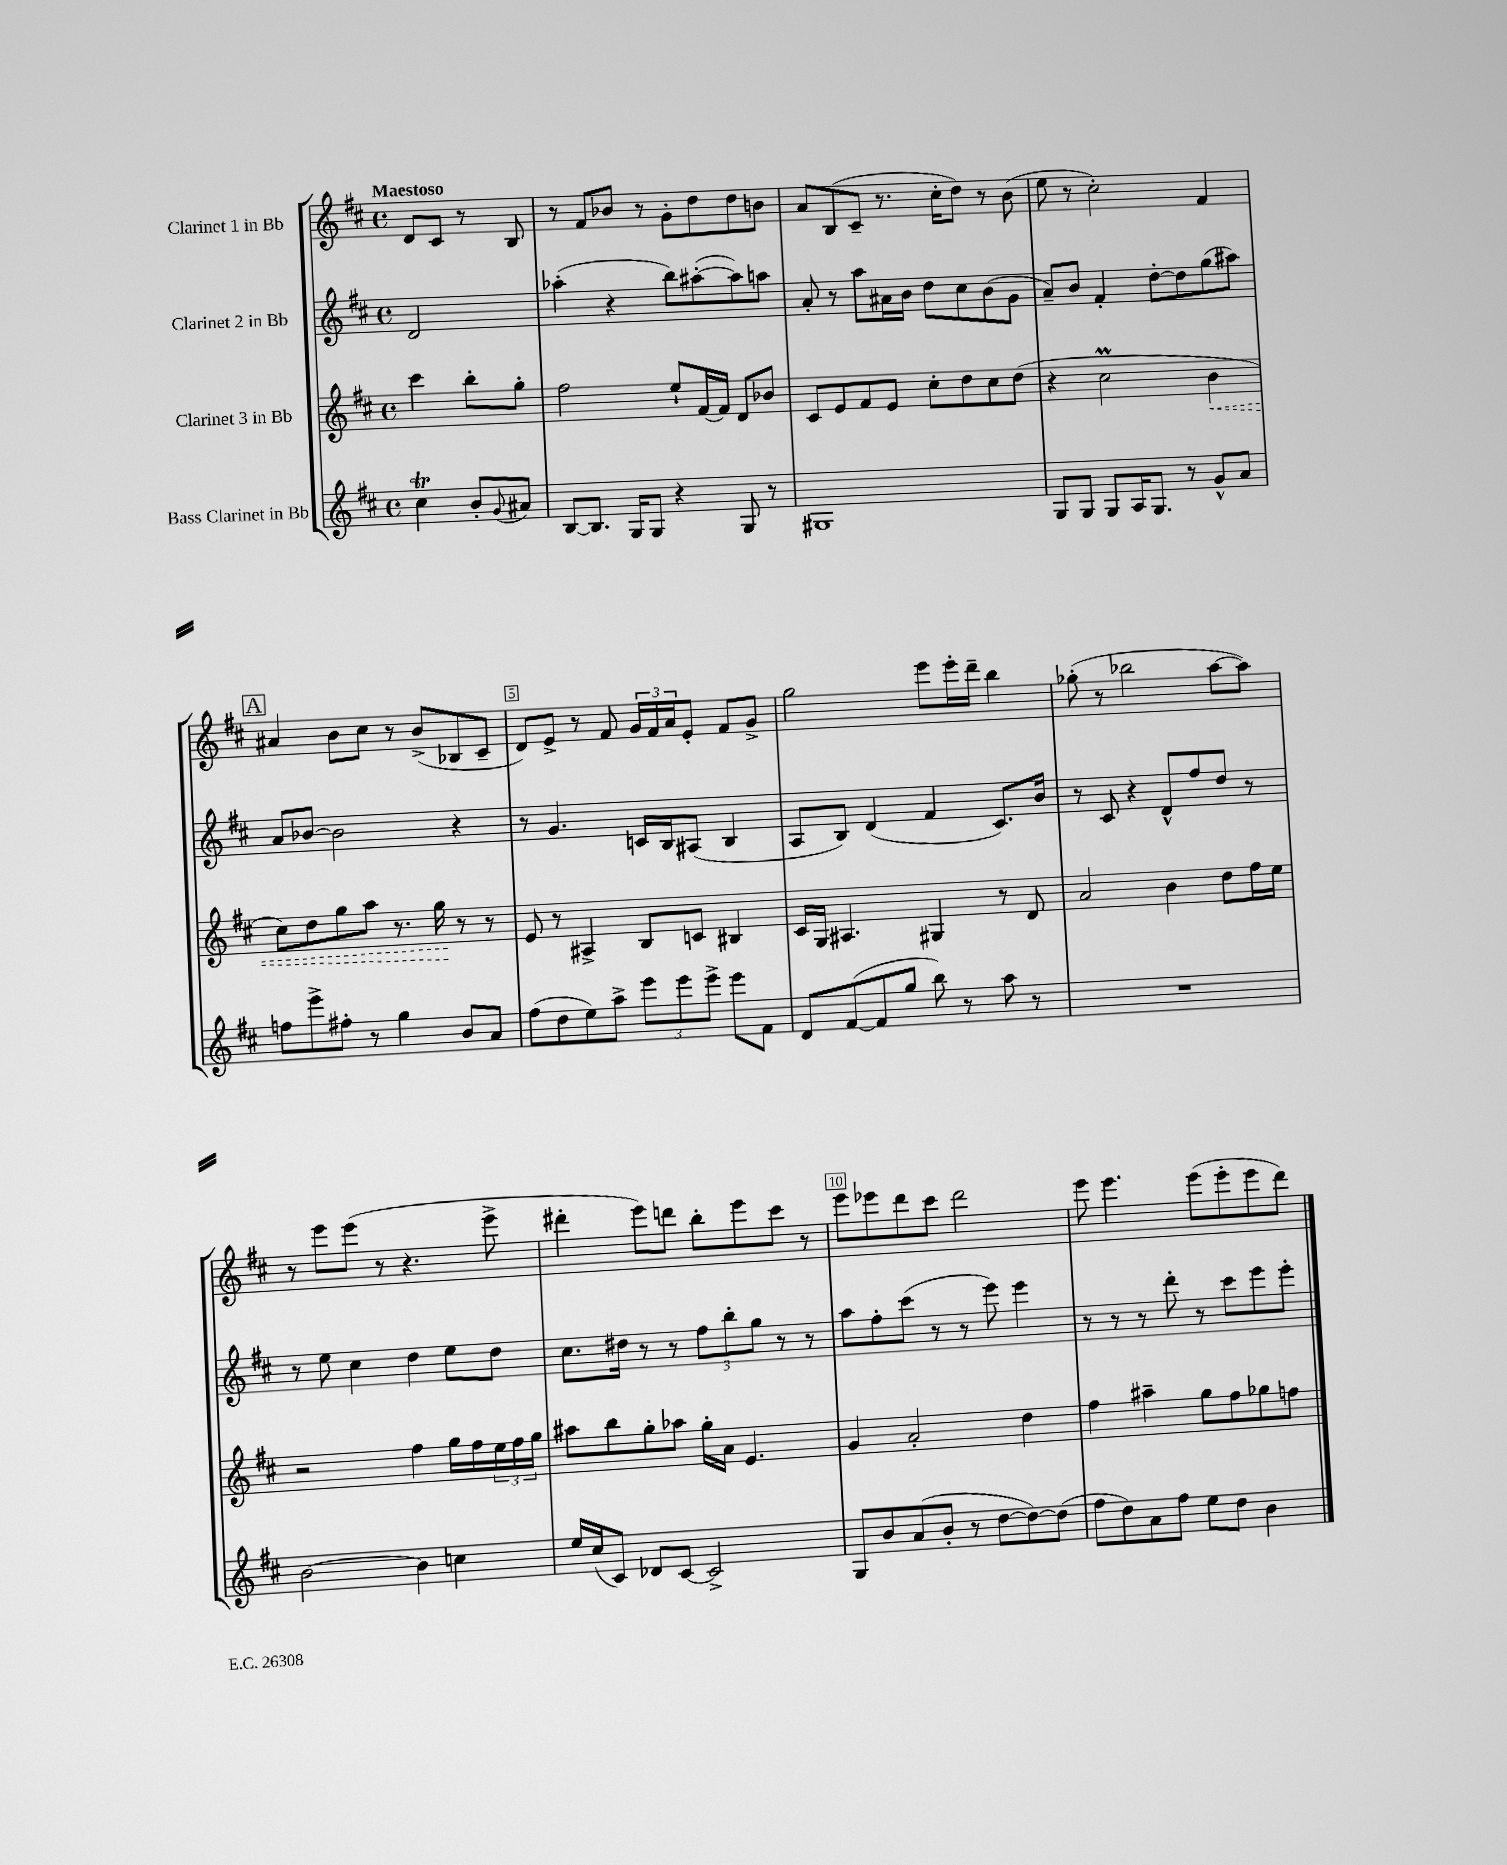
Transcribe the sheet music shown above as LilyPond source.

<<
\new StaffGroup <<
\new Staff = "s0" \with { instrumentName = "Clarinet 1 in Bb" } {
    \clef treble \key d \major \defaultTimeSignature \time 4/4 \partial 2 \tempo "Maestoso"
    d'8 cis'8 r8 b8 |
    r8 fis'8 bes'8 r8 g'8-. d''8 d''8 b'8 |
    a'8 b8( cis'8-- r8. cis''16-. d''8) r8 b'8( |
    e''8 r8 cis''2-.) fis'4 |
    \mark \markup { \box "A" } ais'4 b'8 cis''8 r8 b'8->( bes8 cis'8-- |
    d'8) e'8-> r8 fis'8 \tuplet 3/2 { g'16 fis'16 a'16 } e'8-. fis'8 g'8-> |
    g''2 e'''8 e'''16-. d'''16-- b''4 |
    ges''8-.( r8 bes''2 a''8~ a''8) |
    r8 e'''8 e'''8( r8 r4. e'''8-> |
    dis'''4-. e'''8) d'''8 b''8-. e'''8 cis'''8 r8 |
    e'''8 ees'''8 d'''8 cis'''8 d'''2 |
    e'''8 e'''4. e'''8( e'''8-. e'''8 d'''8) \bar "|." |
}
\new Staff = "s1" \with { instrumentName = "Clarinet 2 in Bb" } {
    \clef treble \key d \major \defaultTimeSignature \time 4/4 \partial 2
    d'2 |
    aes''4-.( r4 b''8) ais''8~-.( ais''8) a''8 |
    a'8-. r8 a''8 ais'16 b'16 d''8 cis''8 b'8( g'8 |
    a'8--) b'8 fis'4-. d''8~-. d''8 g''8( ais''8) |
    \mark \markup { \box "A" } a'8 bes'8~ bes'2 r4 |
    r8 g'4. c'16 b16 ais8( b4 |
    a8 b8) d'4( fis'4 cis'8.) b'16 |
    r8 cis'8 r4 d'8-^ fis''8 d''8 r8 |
    r8 e''8 cis''4 d''4 e''8 d''8 |
    cis''8. dis''16 r8 r8 \tuplet 3/2 { fis''8 b''8-. g''8 } r8 r8 |
    a''8 fis''8-. cis'''8( r8 r8 e'''8) e'''4 |
    r8 r8 r8 d'''8-. r8 cis'''8 e'''8 e'''8-. \bar "|." |
}
\new Staff = "s2" \with { instrumentName = "Clarinet 3 in Bb" } {
    \clef treble \key d \major \defaultTimeSignature \time 4/4 \partial 2
    cis'''4 b''8-. g''8-. |
    fis''2 e''8-! fis'16~ fis'16 d'8 bes'8 |
    cis'8 e'8 fis'8 e'8 cis''8-. d''8 cis''8 d''8( |
    r4 cis''2\prall \once \override Hairpin.style = #'dashed-line b'4\< |
    \mark \markup { \box "A" } cis''8) d''8 g''8 a''8 r8. g''16\! r8 r8 |
    e'8 r8 ais4-> b8 c'8 bis4 |
    cis'16 g16 ais4. gis4 r8 d'8 |
    a'2 b'4 d''8 fis''16 e''16 |
    r2 fis''4 g''16 fis''16 \tuplet 3/2 { e''16 fis''16 g''16 } |
    ais''8 b''8 g''8-. aes''8 g''16-. a'16 e'4. |
    g'4 a'2-. d''4 |
    fis''4 ais''4-- g''8 fis''8 ges''8 f''8 \bar "|." |
}
\new Staff = "s3" \with { instrumentName = "Bass Clarinet in Bb" } {
    \clef treble \key d \major \defaultTimeSignature \time 4/4 \partial 2
    cis''4\trill b'8-. \appoggiatura { g'8 } ais'8 |
    b8~ b8. g16 g8 r4 g8 r8 |
    gis1 |
    g8 g8 g8 a16 g8. r8 g'8-^ a'8 |
    \mark \markup { \box "A" } f''8 e'''8-> fis''8-. r8 g''4 b'8 a'8 |
    fis''8( d''8 e''8) a''8-> \tuplet 3/2 { e'''8 e'''8 e'''8-> } e'''8 fis'8 |
    d'8 fis'8~( fis'8 g''8 b''8) r8 a''8 r8 |
    R1 |
    b'2~ b'4 c''4 |
    e''16 cis''16( cis'8) des'8 cis'8~ cis'2-> |
    g8 b'8 a'8( b'8-. r8 d''8~ d''8~) d''8( |
    fis''8 d''8) a'8 fis''8 e''8 d''8 b'4 \bar "|." |
}
>>
>>
\layout { \context { \Score \override BarNumber.break-visibility = ##(#f #t #t) barNumberVisibility = #(every-nth-bar-number-visible 5) \override BarNumber.stencil = #(make-stencil-boxer 0.1 0.3 ly:text-interface::print) } }
